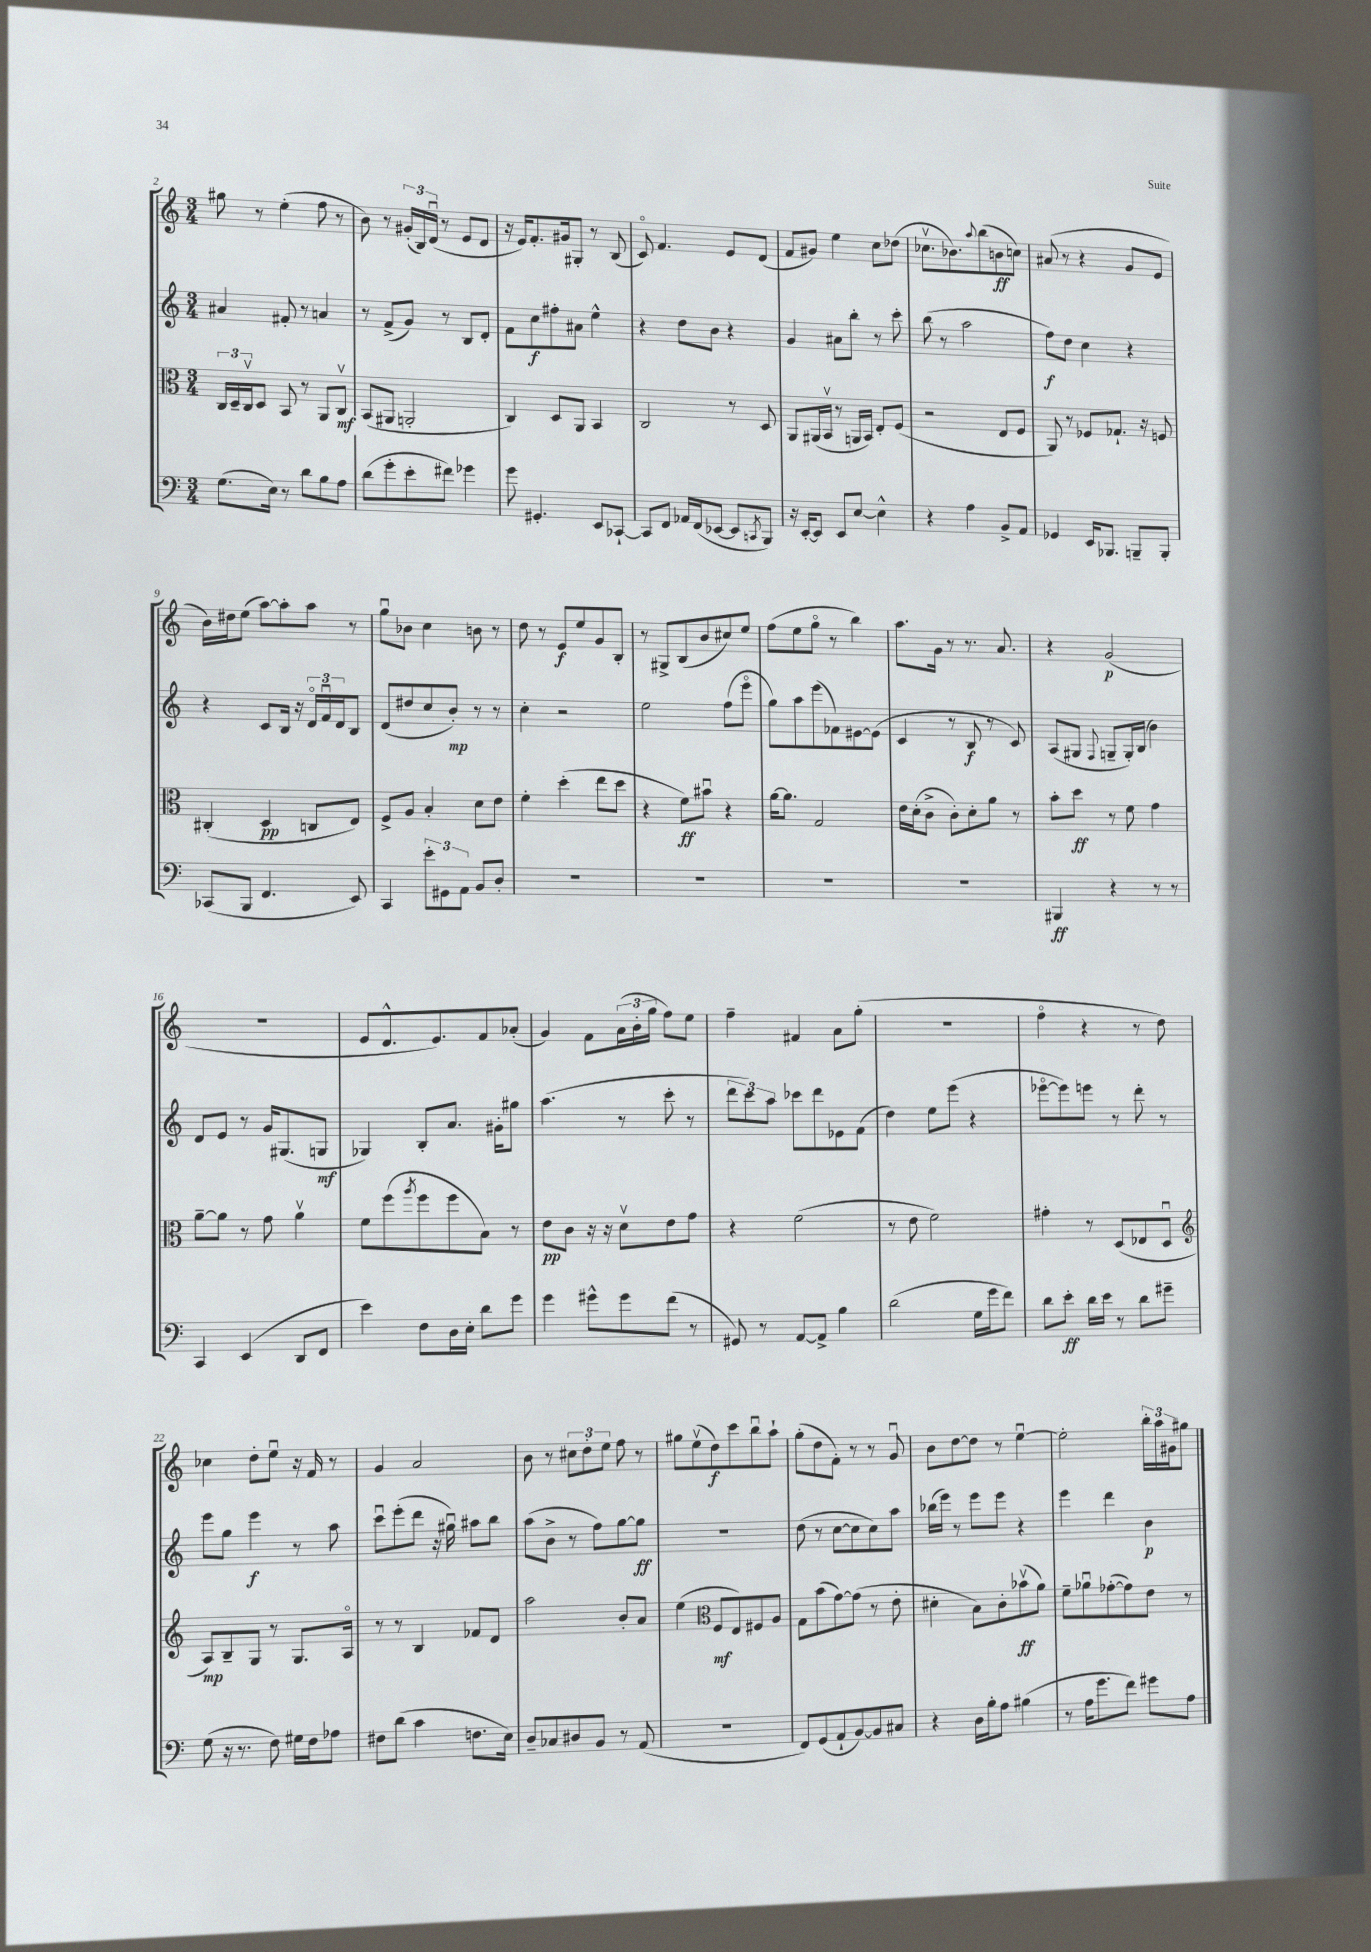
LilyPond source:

<<
\new StaffGroup <<
\new Staff = "s0" {
    \clef treble \key c \major \numericTimeSignature \time 3/4
    gis''8 r8 e''4-.( f''8 r8 |
    b'8) r8 \tuplet 3/2 { gis'16-.( b16) d'16\downbow( } r8 e'8 d'8 |
    r16 e'16) f'8.-. gis'16 gis8-. r8 b8( |
    c'8\flageolet) f'4. e'8 d'8( |
    f'8 gis'8) e''4 c''8 des''8( |
    ces''8.\upbow bes'8.) \appoggiatura { a''8 } b''8( b'8\ff c''8) |
    ais'8( r8 r4 g'8 e'8 |
    b'16) dis''16 e''8( a''8~) a''8-. a''8 r8 |
    g''8\downbow bes'8 c''4 b'8 r8 |
    d''8 r8 e'8\f e''8 g'8 b8-. |
    r8 gis8-> b8( b'8 cis''8) e''8 |
    f''8( e''8 g''8\flageolet r8 b''4) |
    a''8. g'16 r8 r8. a'8. |
    r4 g'2\p( |
    R2. |
    e'8 d'8.-^ e'8.) f'8 aes'8-.( |
    g'4) f'8 \tuplet 3/2 { a'16( b'16-. g''16 } f''8) e''8 |
    f''4-- fis'4 a'8 g''8-.( |
    R2. |
    f''4\flageolet r4 r8 d''8) |
    ces''4 d''8-. e''8\downbow r16 f'16 r8 |
    g'4 a'2 |
    b'8 r8 \tuplet 3/2 { cis''8 d''8-. e''8 } f''8 r8 |
    gis''8 e''8\upbow( d''8\f) c'''8 b''8\downbow a''8-! |
    g''8-.( d''8 f'8-.) r8 r8 g'8\downbow |
    b'8 d''8~ d''8 r8 e''4~\downbow |
    e''2-. \tuplet 3/2 { b''16-. a''16 gis'16 } gis''8 \bar "|." |
}
\new Staff = "s1" {
    \clef treble \key c \major \numericTimeSignature \time 3/4
    ais'4 fis'8-. r8 a'4 |
    r8 f'8->( g'8) r8 b8 d'8-. |
    f'8 c''8\f fis''8-. ais'8 e''4-^ |
    r4 d''8 b'8 r4 |
    g'4 ais'8 b''8-. r8 c'''8-. |
    b''8( r8 a''2 |
    f''8\f) d''8 c''4 r4 |
    r4 c'8 b16 r16 \tuplet 3/2 { d'16\flageolet f'16\downbow d'16 } b8 |
    d'8( dis''8 c''8 b'8-.\mp) r8 r8 |
    c''4-. r2 |
    e''2 f''8( e'''8\flageolet |
    g''8) a''8 e'''8( fes'8) eis'8~ eis'8( |
    c'4 r8 b8\f r8 c'8) |
    a8( gis8 \appoggiatura { f8 } g8-- g16-.) b16( b'4) |
    d'8 e'8 r8 g'16 gis8.( g8\mf |
    ges4) b8-. a'8. gis'16-. gis''8 |
    a''4.( r8 c'''8-. r8 |
    \tuplet 3/2 { d'''8 c'''8) a''8 } ces'''8 d'''8 ees'8 f'8( |
    d''4) e''8 e'''8( r4 |
    ees'''8~\flageolet ees'''8) e'''8 r8 d'''8-. r8 |
    e'''8 g''8 e'''4\f r8 a''8 |
    c'''8\downbow e'''8-.( d'''8 r16 gis''16\downbow) ais''8 b''8 |
    a''8( b'8-> r8 f''8) g''8~ g''8\ff |
    R2. |
    d''8( r8 c''8~ c''8 c''8) a''8 |
    bes''16( e'''16) r8 e'''8 e'''8 r4 |
    e'''4 d'''4 b'4\p \bar "|." |
}
\new Staff = "s2" {
    \clef alto \key c \major \numericTimeSignature \time 3/4
    \tuplet 3/2 { c16 d16-- c16\upbow } d8 b,8 r8 a,8 c8\upbow\mf |
    b,8( ais,8 a,2-. |
    c4) d8 a,8 b,4 |
    c2 r8 d8 |
    a,8 ais,16( b,16\upbow r8 a,16 b,16) e8-. f8( |
    r2 e8 f8 |
    a,8) r8 fes8 ges8.-! r16 f8 |
    cis4-.( d4\pp c8 e8) |
    f8-> a8 b4-. d'8 e'8 |
    f'4-. d''4-.( e''8 d''8 |
    r4 f'8\ff) bis'8\downbow r4 |
    a'16~ a'8. g2 |
    e'16 d'16-.( c'8-> c'8-.) d'8-. a'8 r8 |
    b'8-. d''8\ff r8 f'8 g'4 |
    a'8~-- a'8 r8 g'8 a'4\upbow |
    f'8 f''8( \acciaccatura { a''8 } f''8 f''8 b8) r8 |
    e'8\pp c'8 r16 r16 d'8\upbow e'8 g'8 |
    r4 f'2( |
    r8 e'8 f'2) |
    gis'4-. r8 d8( ees8 d8\downbow |
    \clef treble a8\mp) b8-- g8 r8 g8. a16\flageolet |
    r8 r8 b4 fes'8 d'8 |
    a''2 b'8-. a'8 |
    e''4( \clef alto f8\mf e8) fis8 a8 |
    g8 b'8( g'8~) g'8( r8 e'8-. |
    dis'4-. b8) c'8-. bes'8\upbow\ff( a'8) |
    f'8-- aes'8\downbow ges'8~-.( ges'8) e'8 r8 \bar "|." |
}
\new Staff = "s3" {
    \clef bass \key c \major \numericTimeSignature \time 3/4
    g8.( e16) r8 d'8 b8 a8 |
    d'8( g'8-. e'8-. fis'8) ges'4 |
    g'8 gis,4.-. e,8 ces,8~-! |
    ces,8 f,8 aes,16 f,16( ees,8~ ees,8 \acciaccatura { c,8 } b,,8) |
    r16 e,16~-. e,8 e,8 e8~ e4-^ |
    r4 a4 b,8-> a,8 |
    ges,4 e,16 bes,,8. b,,8-- b,,8-. |
    ces,8( b,,8 f,4. e,8) |
    c,4 \tuplet 3/2 { e'8-. gis,8 a,8 } b,8 d8-. |
    R2. |
    R2. |
    R2. |
    R2. |
    bis,,4\ff r4 r8 r8 |
    c,4 e,4( d,8 f,8 |
    e'4) f8 d16 e16-. d'8 g'8 |
    g'4 gis'8-^ gis'8 f'8( r8 |
    gis,8) r8 a,8~ a,8-> b4 |
    d'2( g16 g'16 f'8) |
    d'8 e'8-.\ff d'16 e'16 r8 d'8 gis'8-- |
    g8( r16 r8. f8) gis16 f16 aes8 |
    fis8 d'8( c'4 f8. e16) |
    d8-- ces8 dis8 b,8 r8 a,8( |
    R2. |
    f,8) g,8( a,8-! b,8~) b,8 cis8 |
    r4 d16 b16-. a8 bis4( |
    r8 a16 g'8. f'8) gis'8 a8 \bar "|." |
}
>>
>>
\layout { \context { \Score currentBarNumber = #2 } }
